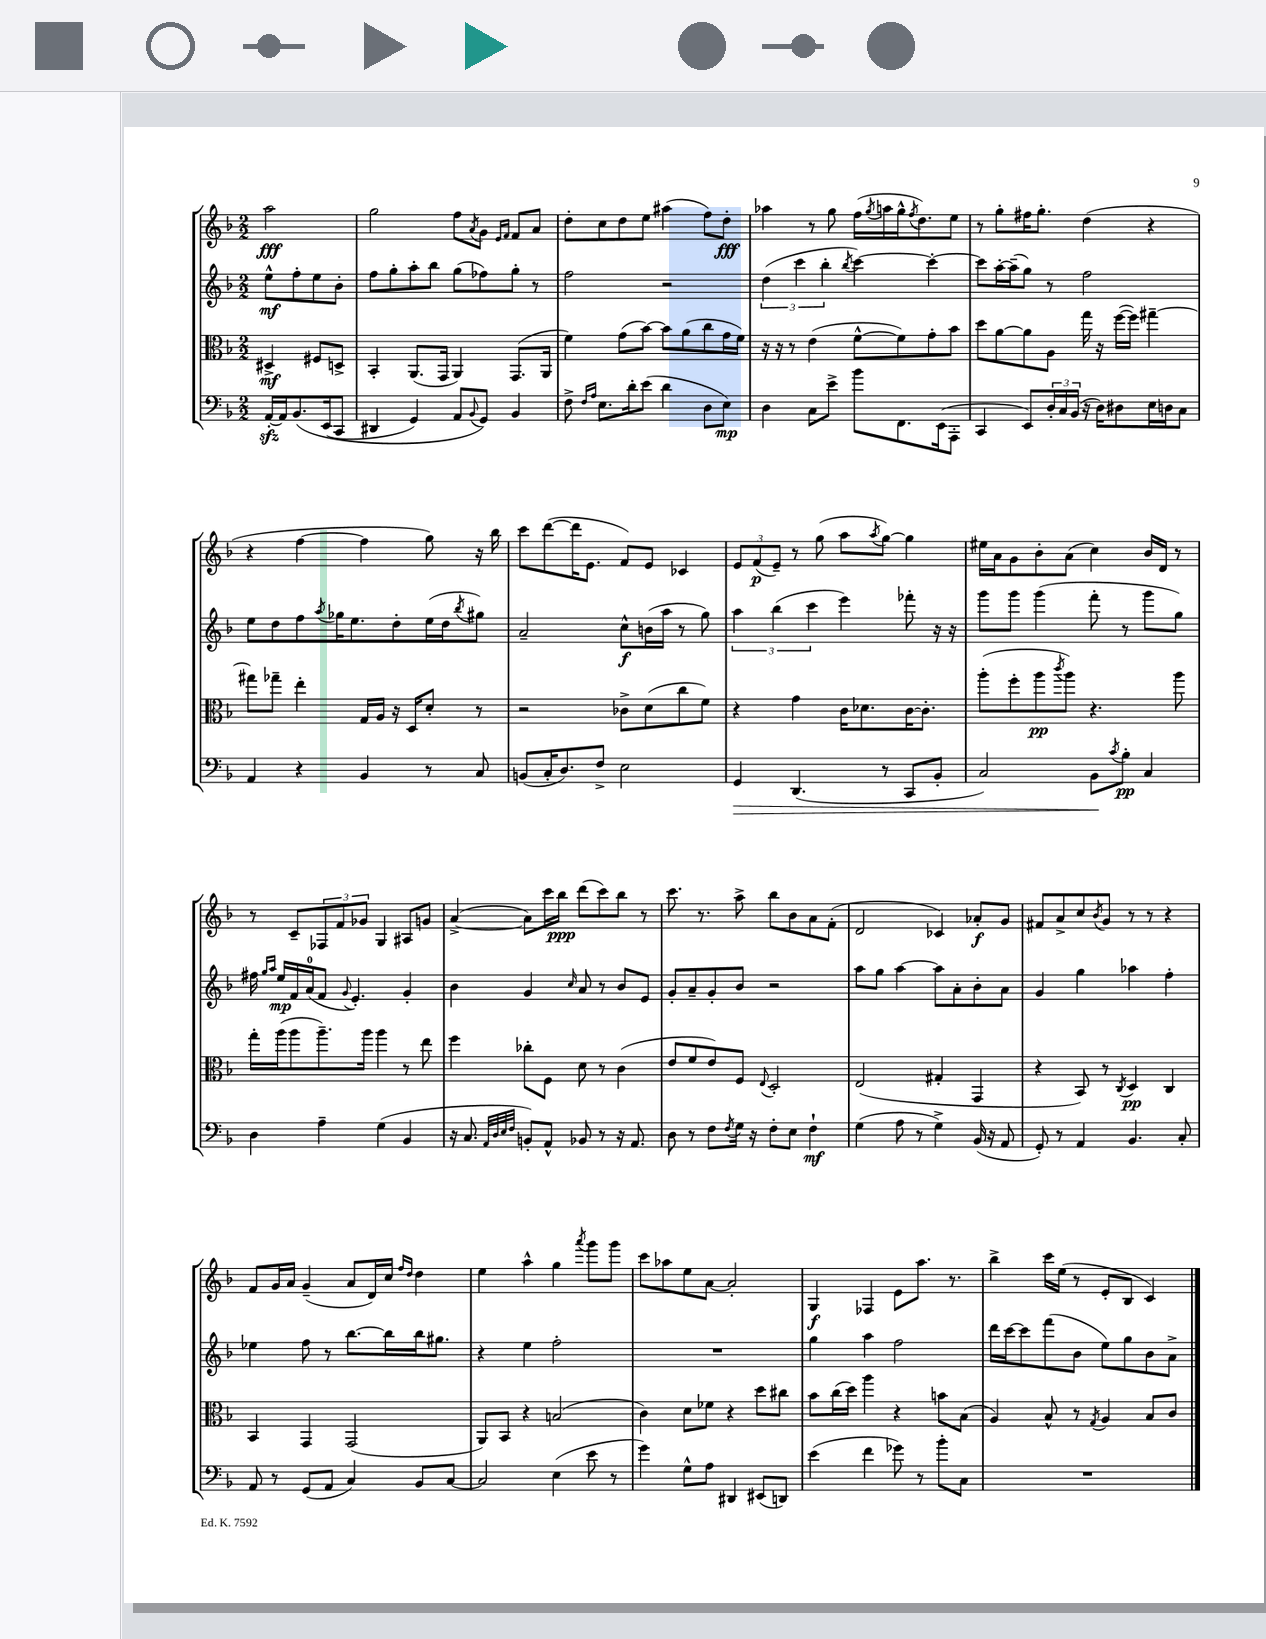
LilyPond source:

<<
\new StaffGroup <<
\new Staff = "s0" {
    \clef treble \key f \major \numericTimeSignature \time 2/2 \partial 2
    a''2\fff |
    g''2 f''8 \acciaccatura { a'8 } g'8 \grace { e'16 f'16 } f'8 a'8 |
    d''8-. c''8 d''8 e''8 ais''4( f''8) d''8-.\fff |
    aes''4 r8 g''8 f''16( \acciaccatura { g''8 } a''16 g''16-^ \acciaccatura { f''8 } d''8.) e''8 |
    r8 g''8-. fis''16 g''8.-. d''4( r4 |
    r4 f''4~ f''4 g''8) r16 bes''16 |
    c'''8 d'''8~( d'''16 e'8. f'8) e'8 ces'4 |
    \tuplet 3/2 { e'8 f'8\p( e'8--) } r8 g''8( a''8 \acciaccatura { a''8 } g''8~) g''4 |
    eis''16 a'16 g'8 bes'8-. a'8( c''4) bes'16 d'16 r8 |
    r8 c'8-- \tuplet 3/2 { fes8 f'8 ges'8 } g4 ais8 g'8 |
    a'4~->( a'8) c'''16 bes''16\ppp d'''8( c'''8) bes''8 r8 |
    c'''8. r8. a''8-> bes''8 bes'8 a'8 f'8-.( |
    d'2 ces'4) aes'8-.\f g'8 |
    fis'8 a'8-> c''8 \acciaccatura { bes'8 } g'8 r8 r8 r4 |
    f'8 g'16 a'16 g'4--( a'8 d'16) c''16 \grace { f''16 d''16 } d''4 |
    e''4 a''4-^ g''4 \acciaccatura { a'''8 } g'''8 g'''8 |
    c'''8 aes''8 e''8 a'8~ a'2-. |
    g4\f fes4 e'8 a''8. r8. |
    bes''4-> c'''16 e''16( r8 e'8-. bes8 c'4) \bar "|." |
}
\new Staff = "s1" {
    \clef treble \key f \major \numericTimeSignature \time 2/2 \partial 2
    e''8-^\mf f''8-. e''8 bes'8-. |
    f''8 g''8-. a''8-. bes''8 g''8( fes''8) g''8-. r8 |
    f''2 r2 |
    \tuplet 3/2 { d''4( c'''4 bes''4-. } \acciaccatura { bes''8 } c'''4~) c'''4~-. |
    c'''8 a''16~-. a''16--( g''8) r8 f''2 |
    e''8 d''8 f''8 \acciaccatura { a''8 } ges''16 e''8. d''8-. e''16( d''16 \acciaccatura { bes''8 } gis''8) |
    a'2-- c''8-^\f b'16( a''16 r8 g''8) |
    \tuplet 3/2 { a''4 bes''4( c'''4 } e'''4) fes'''8-. r16 r16 |
    g'''8 g'''8 g'''4( f'''8-. r8 g'''8 g''8) |
    fis''16 \grace { g''16 a''16 } e''16\mp f'16 a'16-0( f'8 \appoggiatura { g'8 } e'4.-.) g'4-. |
    bes'4 g'4 \grace { c''16 } a'8 r8 bes'8 e'8 |
    g'8-. a'8-- g'8-. bes'8 r2 |
    a''8 g''8 a''4~ a''8 a'8-. bes'8-. a'8 |
    g'4 g''4 aes''4 f''4-. |
    ees''4 f''8 r8 bes''8.~ bes''16 bes''16 gis''8. |
    r4 e''4 f''2-. |
    R1 |
    g''4 a''4 f''2 |
    d'''16 c'''16~ c'''8 f'''8( bes'8 e''8) g''8 bes'8 a'8-> \bar "|." |
}
\new Staff = "s2" {
    \clef alto \key f \major \numericTimeSignature \time 2/2 \partial 2
    dis4->\mf fis8 d8-> |
    bes,4-. a,8.( g,16 a,4) g,8.( a,16 |
    f'4) g'8( bes'8~) bes'8 a'8( c''8 g'16 f'16) |
    r16 r16 r8 e'4( f'8~-^ f'8) g'8-. bes'8 |
    d''8 a'8~ a'8 a8 g''16 r16 f''16~( f''16) gis''4~-- |
    gis''8 ges''8-- e''4-. g16 a16 r16 d16 d'8-. r8 |
    r2 ces'8-> d'8( c''8 f'8) |
    r4 g'4 c'16 des'8. c'16~ c'8.-. |
    a''8-.( f''8-. a''8\pp \acciaccatura { c'''8 } a''8) r4. a''8 |
    g''16-. a''16( a''8 a''8.--) a''16 a''4 r8 e''8 |
    f''4 ces''8-. f8 d'8 r8 c'4( |
    e'8 f'8 e'8) f8 \appoggiatura { e8 } d2-. |
    e2( gis4-. g,4 |
    r4 bes,8) r8 \acciaccatura { c8 } d4\pp c4 |
    bes,4 g,4 g,2( |
    a,8) bes,8 r4 b2( |
    c'4) d'8 fes'8 r4 d''8 cis''8 |
    bes'8 c''16( d''16) a''4 r4 b'8 bes8( |
    a4) bes8-^ r8 \acciaccatura { g8 } a4 bes8 c'8 \bar "|." |
}
\new Staff = "s3" {
    \clef bass \key f \major \numericTimeSignature \time 2/2 \partial 2
    a,16~-.\sfz a,16 bes,8.\( e,16( c,8 |
    dis,4 g,4) a,8 \appoggiatura { bes,8 } g,8\) bes,4 |
    f8-> \grace { f16 a16 } e8. d'16-. e'8( d'4 d8 e8\mp) |
    d4 c8 e'8-> bes'8 f,8. e,16( a,,8-. |
    c,4 e,8) \tuplet 3/2 { d16-. c16 bes,16( } r16 d16) dis8 e16 d16 c8 |
    a,4 r4 bes,4 r8 c8 |
    b,8( c16-. d8.) f8-> e2 |
    g,4\> d,4.( r8 c,8 bes,8-. |
    c2) bes,8\! \acciaccatura { c'8 } bes8-.\pp c4 |
    d4 a4-- g4( bes,4 |
    r16 c8. \grace { a,32 d32 e32 f32 } b,8-.) a,8-^ bes,8 r8 r16 a,8. |
    d8 r8 f8 \acciaccatura { f8 } g16 r16 f8-. e8 f4-!\mf |
    g4( a8 r8 g4->) bes,16( r16 a,8 |
    g,8-.) r8 a,4 bes,4. c8-. |
    a,8 r8 g,8( a,8 c4) bes,8 c8~ |
    c2 e4( e'8 r8 |
    g'4) g8-^ a8 dis,4 eis,8( d,8) |
    e'4( f'4 ges'8) r8 bes'8-. c8 |
    R1 \bar "|." |
}
>>
>>
\layout { \context { \Score \remove "Bar_number_engraver" } }
